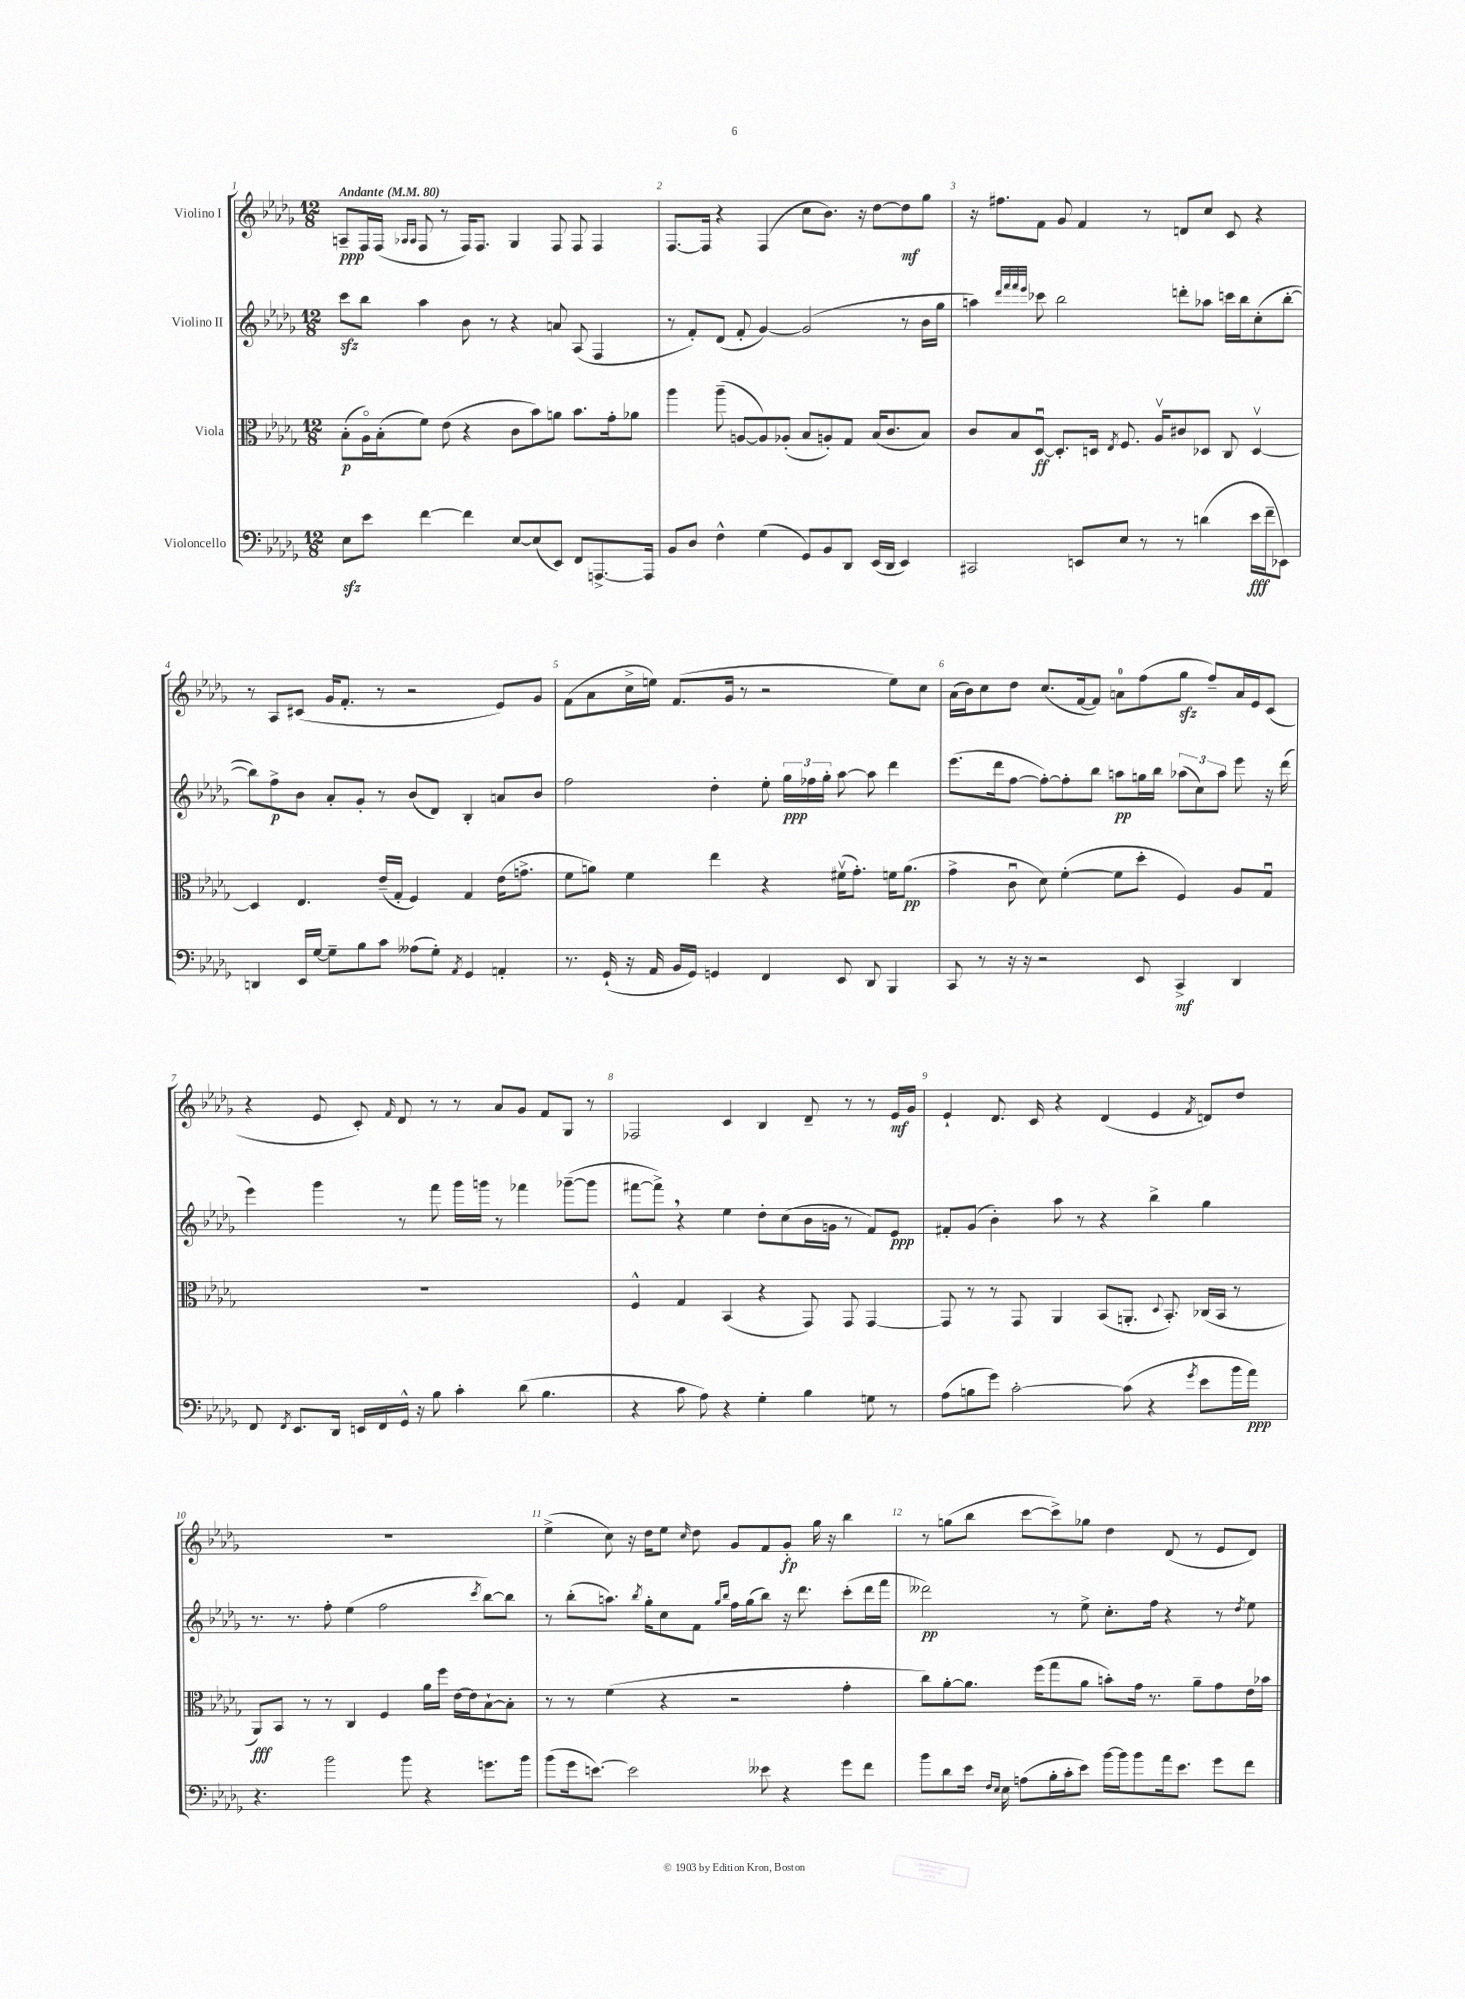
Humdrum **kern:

**kern	**kern	**kern	**kern
*staff4	*staff3	*staff2	*staff1
*clefF4	*clefC3	*clefG2	*clefG2
*k[b-e-a-d-g-]	*k[b-e-a-d-g-]	*k[b-e-a-d-g-]	*k[b-e-a-d-g-]
*M12/8	*M12/8	*M12/8	*M12/8
*MM80	*MM80	*MM80	*MM80
8E-	(8B-'	8ccc	8A~
8e-	16A-o)	8bb-	16F
.	(16B-'	.	(16F
.	.	.	16qqA-
.	.	.	16qqA-
[4f	8f)	4aa-	8F
.	(8e-	.	8r
4f]	4r	8b-	16F)
.	.	.	8.F
.	.	8r	.
[8E-	8c	4r	4G-
(8E-]	8b-)	.	.
8EE-)	8a	8a	8F
8FF	8.b-	(8A-	8F
[8.AAA^	.	4F	4F
.	16g-'	.	.
.	8a-	.	.
16AAA]	.	.	.
=	=	=	=
8BB-	4aa-	8r	[8.F
8D-	.	8f')	.
.	.	.	16F]
4F^^	(8aa-~	(8d-	4r
.	[8A	8f'	.
(4G-	8A])	[4g-)	(4F
.	(8A-'	.	.
8GG-)	8B-	(2g-]	8cc
8BB-	8A')	.	8.b-)
8DD-	8G-	.	.
.	.	.	16r
(16EE-	(16B-	.	[8dd-
16DD-	8.c	.	.
4EE-)	.	8r	8dd-]
.	8B-)	16b-	8gg-
.	.	16gg-	.
=	=	=	=
2CC#	8c	4aa)	16r
.	.	.	8.ff#
.	8B-	.	.
.	.	32qqddd-	.
.	.	32qqfff	.
.	.	32qqfff	.
.	.	32qqeee-	.
.	[8D-u	8ccc-	8f
.	8.D-']	2bb-	8g-
8EE	.	.	4f
.	16D	.	.
.	8qE-	.	.
8E-	8.F	.	.
8r	.	.	8r
.	16A-v	.	.
8r	8c#	8ddd'	8d
(4d	8D-	8aa-	8cc
.	8C	16ccc	8c
.	.	16bb-	.
16e-	[4D-v	(8cc'	4r
16f~	.	.	.
8EE-)	.	[8bb-'	.
=	=	=	=
4DD	4D-]	8bb-])	8r
.	.	8ff^	8A-
16EE-	4.E-	8b-	(8c#
[16G-	.	.	.
8G-~]	.	8a-'	16g-
.	.	.	8.f'
8B-	.	8g-'	.
8c	(16e-~	8r	8r
.	16G-'	.	.
(8A--	4F)	(8b-	2r
8G-')	.	8d-)	.
8qAA-	.	.	.
4GG-	4G-	4B-'	.
4AA'	(16e-	8a	8e-)
.	8.g^	.	.
.	.	8b-	8g-
=	=	=	=
8.r	8f	2ff	(8f
.	8a)	.	8a-
(16GG-`	.	.	.
16r	4f	.	16cc^
16AA-	.	.	16ee)
16BB-	.	.	(8.f
16GG-)	.	.	.
4GG	4ee-	4dd-'	.
.	.	.	16g-
.	.	.	8r
4FF	4r	8ee-'	2r
.	.	24gg-	.
.	.	24ff-	.
.	.	24gg-'	.
8EE-	(16f#v	[8aa-	.
.	8.g-')	.	.
8DD-	.	8aa-]	.
4BBB-	16f	4ddd-	8ee)
.	(8.a	.	.
.	.	.	8cc
=	=	=	=
8CC	4g-^	(8.eee-	(16a-
.	.	.	16b-)
8r	.	.	8cc
.	.	16ddd-	.
16r	8cu	[8ff	8dd-
16r	.	.	.
2r	8d-)	8ff'_)	(8.cc
.	([4f'	8ff']	.
.	.	.	[16f
.	.	8bb-	8f])
.	8f]	8aa	8a
8EE-	8dd-'	16gg	(8ff
.	.	16bb-	.
4CC^	4F)	(12aa-	8gg-
.	.	12cc)	.
.	.	.	8ff~)
.	.	12aa-	.
4DD-	8A-	8eee-	16a
.	.	.	16e-
.	8G-u	16r	(8c
.	.	(16ddd-	.
=	=	=	=
8FF	1.r	4eee-)	4r
8qFF	.	.	.
8.EE-	.	.	.
.	.	4ggg-	8e-
16DD-	.	.	.
16EE	.	.	8c')
16FF	.	.	.
.	.	.	16qqf
16GG-^^	.	8r	8d-
16r	.	.	.
8B-	.	8fff	8r
4c'	.	16ggg-	8r
.	.	16ggg	.
.	.	8r	8a-
(8d-	.	4fff-	8g-
4.B-	.	.	8f
.	.	([8ggg-~	8G-
.	.	8ggg-]	8r
=	=	=	=
4r	4F^^	[8fff#	2F-
.	.	8fff#^])	.
8c	4G-	4r	.
8A-)	.	.	.
4r	(4BB-	4ee-	4c
4G-'	4r	8dd-'	4B-
.	.	(8cc	.
4B-	8GG-)	16b-	8d-~
.	.	16g	.
.	8GG-	8r	8r
8G	[4GG-	8f)	8r
8r	.	8e-	16e-
.	.	.	16g-
=	=	=	=
(8A-	8GG-]	8f#'	4e-`
8B	8r	(8g-	.
8g-)	8r	4b-')	8.d-
[2c'	8GG-	.	.
.	.	.	16c
.	4AA-	8aa-	4r
.	.	8r	.
.	(8BB-	4r	(4d-
(8c]	8.AA'	.	.
4r	.	4bb-^	4e-
.	8qqD-	.	.
.	8.BB-')	.	.
8qg-	.	.	8qf
8e-	(16C-	4gg-	8d)
.	16BB-	.	.
16b-	8r	.	8dd-
16a-)	.	.	.
=	=	=	=
4.r	8AA-)	8.r	1.r
.	8BB-	.	.
.	.	8.r	.
.	8r	.	.
2b-	8r	8ff'	.
.	4C	(4ee-	.
.	4F	2ff	.
8b-	.	.	.
4r	16a-	.	.
.	16ff	.	.
.	[16e-	.	.
.	16e-]	.	.
.	.	8qccc	.
8.g	[8B-`	[8bb-)	.
.	8B-']	8bb-]	.
16b-	.	.	.
=	=	=	=
(8b-	8r	8r	(4ee-^
16g-	8r	(8bb-'	.
[8.e)	.	.	.
.	(4f	8.aa)	8cc)
2e]	.	.	16r
.	.	8qbb-	.
.	.	16gg-'	16dd-
.	4r	8cc	8ee-
.	.	.	16qqcc
.	.	8f	8dd-
.	.	16qqgg-	.
.	.	16qqbb-	.
.	2r	16ff	8g-
.	.	(16gg-	.
8e--	.	8bb-)	8f
4r	.	16r	8g-'
.	.	8.ddd-	.
.	.	.	16gg-
.	.	.	16r
8g-	4g-'	(8ccc'	4bb-
8f	.	16ddd-	.
.	.	16fff	.
=	=	=	=
8b-	8cc)	2ddd--)	8r
8d-	[8a-'	.	(8gg
16e-	8.a-]	.	8bb-
16qqF	.	.	.
16qqE-	.	.	.
16E-	.	.	.
(8A	.	.	[8ccc
.	(16ff	.	.
16B-'	8gg-	8r	8ccc^])
16c'	.	.	.
8e-)	8a-	8ee-^	8gg-
[16b-	8b')	8.cc'	4dd-
16b-]	.	.	.
8b-	16g-	.	.
.	8.r	16ff	.
16a-	.	4r	(8d-
8.e-	.	.	.
.	8a-~	.	8r
8g-	8g-	8r	8e-
.	.	8qdd-	.
8f	16e-	8ee-	8d-)
.	16b-	.	.
==	==	==	==
*-	*-	*-	*-
